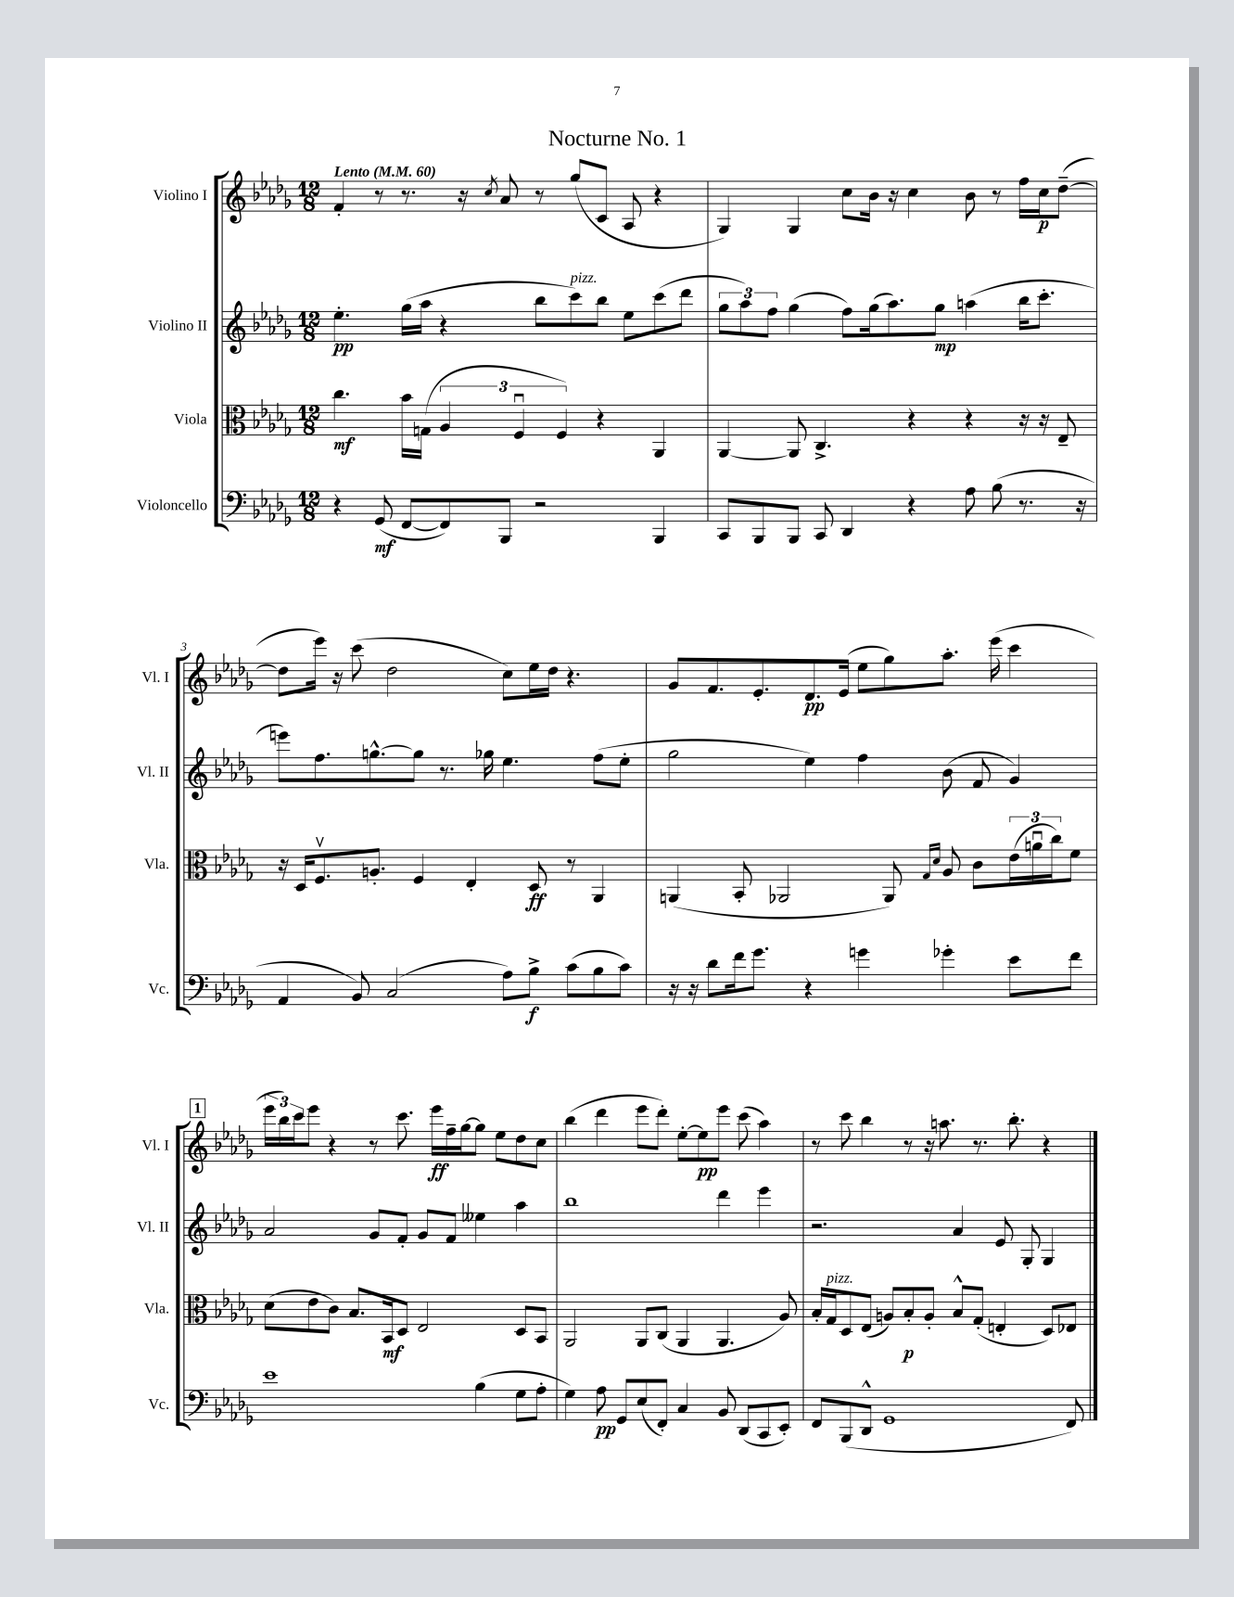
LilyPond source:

\header { title = "Nocturne No. 1" }
<<
\new StaffGroup <<
\new Staff = "s0" \with { instrumentName = "Violino I" shortInstrumentName = "Vl. I" } {
    \clef treble \key des \major \numericTimeSignature \time 12/8 \tempo "Lento" 4 = 60
    f'4-. r8 r8. r16 \acciaccatura { c''8 } aes'8 r8 ges''8( c'8 aes8 r4 |
    ges4) ges4 c''8 bes'16 r16 c''4 bes'8 r8 f''16 c''16\p des''8~--( |
    des''8 ees'''16) r16 c'''8( des''2 c''8) ees''16 des''16 r4. |
    ges'8 f'8. ees'8.-. des'8.\pp ees'16( ees''8 ges''8) aes''8.-. ees'''16( c'''4 |
    \mark \markup { \box "1" } \tuplet 3/2 { ees'''16 bes''16) c'''16 } ees'''8 r4 r8 c'''8. ees'''16\ff f''16-- ges''16~ ges''8 ees''8 des''8 c''8 |
    bes''4( des'''4 ees'''8 des'''8-.) ees''8~-. ees''8\pp ees'''8 c'''8( aes''4) |
    r8 c'''8 bes''4 r8 r16 a''8. r8. bes''8.-. r4 \bar "|." |
}
\new Staff = "s1" \with { instrumentName = "Violino II" shortInstrumentName = "Vl. II" } {
    \clef treble \key des \major \numericTimeSignature \time 12/8
    ees''4.-.\pp ges''16( aes''16 r4 bes''8 c'''8^\markup { \italic "pizz." }) bes''8 ees''8 c'''8( des'''8 |
    \tuplet 3/2 { ges''8 aes''8) f''8 } ges''4( f''8) ges''16( aes''8.) ges''8\mp a''4( bes''16 c'''8.-. |
    e'''8) f''8. g''8.~-^ g''8 r8. ges''16 ees''4. f''8( ees''8-. |
    ges''2 ees''4) f''4 bes'8( f'8 ges'4) |
    \mark \markup { \box "1" } aes'2 ges'8 f'8-. ges'8 f'8 eeses''4 aes''4 |
    bes''1 des'''4 ees'''4 |
    r2. aes'4 ees'8 ges8-. ges4 \bar "|." |
}
\new Staff = "s2" \with { instrumentName = "Viola" shortInstrumentName = "Vla." } {
    \clef alto \key des \major \numericTimeSignature \time 12/8
    c''4.\mf bes'16 g16( \tuplet 3/2 { aes4 f4\downbow f4) } r4 aes,4 |
    aes,4~ aes,8 c4.-> r4 r4 r16 r16 ees8-- |
    r16 des16 f8.\upbow a8.-. f4 ees4-. des8\ff r8 aes,4 |
    a,4( bes,8-. aes,2 aes,8) \grace { ges16 des'16 } aes8 c'8 \tuplet 3/2 { ees'16( a'16\downbow c''16) } f'8 |
    \mark \markup { \box "1" } des'8( ees'8 c'8) bes8. bes,16\mf des8 ees2 des8 bes,8 |
    aes,2 aes,8 c8( aes,4 aes,4. aes8) |
    bes16-. ges16^\markup { \italic "pizz." } des8 ees8( a8) bes8-.\p a8-. bes8-^ ges8-.( e4-. des8) ees8 \bar "|." |
}
\new Staff = "s3" \with { instrumentName = "Violoncello" shortInstrumentName = "Vc." } {
    \clef bass \key des \major \numericTimeSignature \time 12/8
    r4 ges,8\mf( f,8~ f,8) bes,,8 r2 bes,,4 |
    c,8 bes,,8 bes,,8 c,8 des,4 r4 aes8 bes8( r8. r16 |
    aes,4 bes,8) c2( aes8) bes8->\f c'8( bes8 c'8) |
    r16 r16 des'8 f'16 ges'8. r4 g'4 ges'4-. ees'8 f'8 |
    \mark \markup { \box "1" } ees'1 bes4( ges8 aes8-. |
    ges4) aes8\pp ges,8 ees8( f,8-.) c4 bes,8 des,8( c,8 ees,8-.) |
    f,8 bes,,8( des,8-^ ges,1 f,8) \bar "|." |
}
>>
>>
